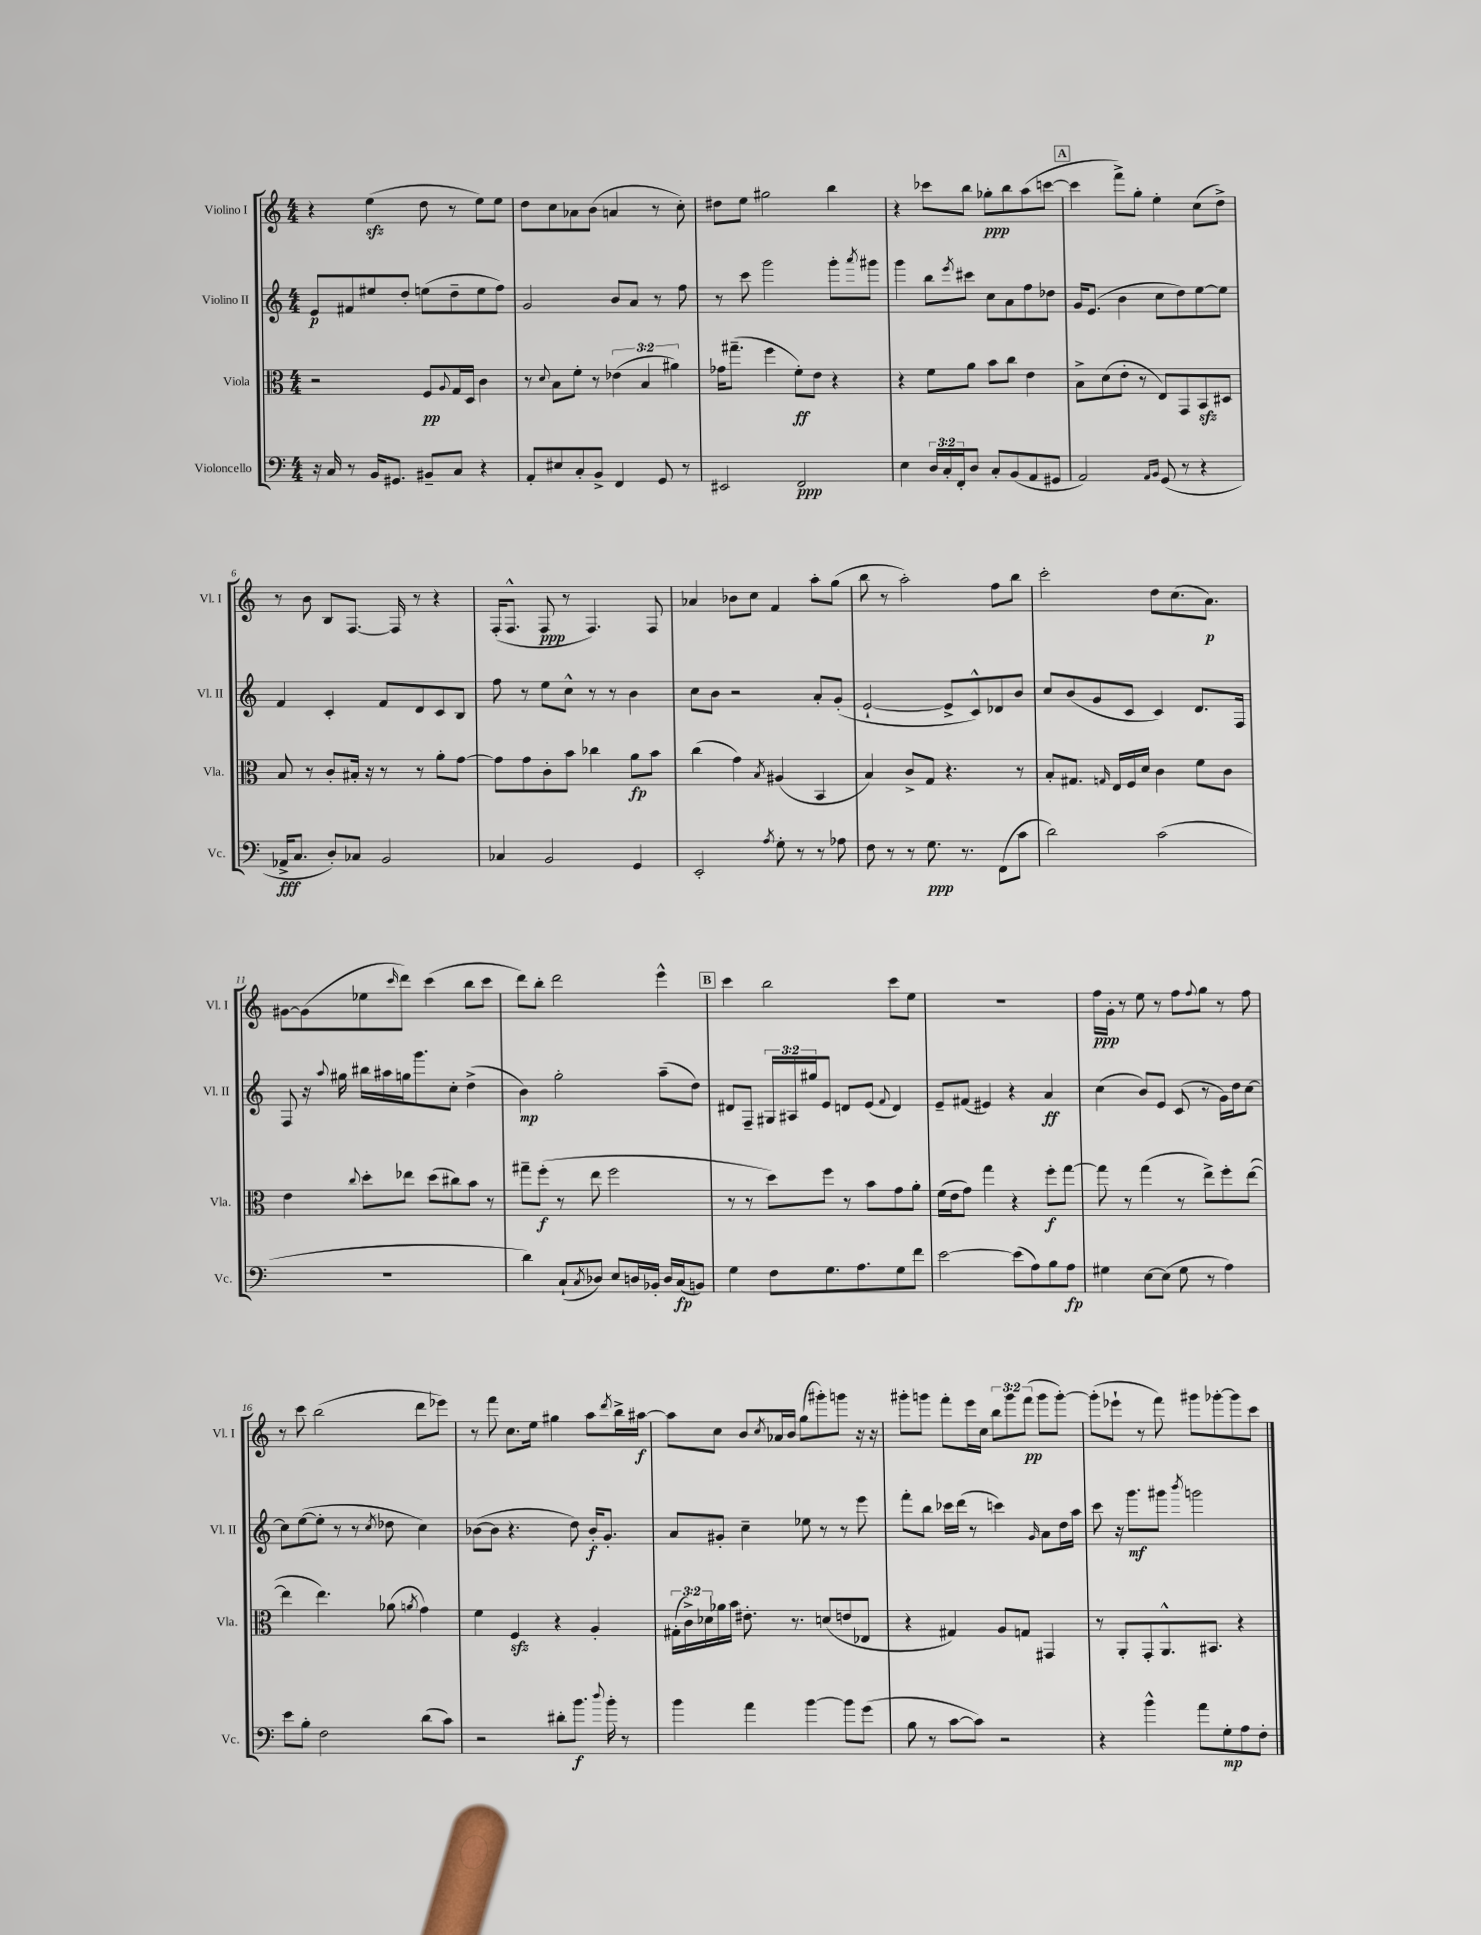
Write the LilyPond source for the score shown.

<<
\new StaffGroup <<
\new Staff = "s0" \with { instrumentName = "Violino I" shortInstrumentName = "Vl. I" } {
    \clef treble \key c \major \numericTimeSignature \time 4/4 \override Staff.TupletNumber.text = #tuplet-number::calc-fraction-text
    r4 e''4\sfz( d''8 r8 e''8) e''8 |
    d''8 c''8 aes'8 b'8( a'4 r8 c''8-.) |
    dis''8 e''8 gis''2 b''4 |
    r4 ces'''8 b''8 ges''8-.\ppp b''8 a''8( c'''8~ |
    \mark \markup { \box "A" } c'''4 f'''8->) g''8-. e''4-. c''8( d''8->) |
    r8 b'8 b8 f8.~ f16 r8 r4 |
    f16-.( f8.-^ f8\ppp r8 f4.) f8 |
    aes'4 bes'8 c''8 f'4 a''8-. g''8( |
    b''8 r8 a''2-.) f''8 b''8 |
    c'''2-. d''8 c''8.( a'8.\p) |
    gis'8~ gis'8( ees''8 \grace { c'''16 } d'''8) c'''4( b''8 c'''8 |
    d'''8) b''8-. d'''2 e'''4-^ |
    \mark \markup { \box "B" } c'''4 b''2 c'''8 e''8 |
    R1 |
    f''16\ppp g'16-. r8 e''8 r8 f''8 \appoggiatura { f''8 } g''8 r8 f''8 |
    r8 c'''8 b''2( d'''8 ees'''8) |
    r8 f'''8 c''8. e''16 gis''4 a''8 \acciaccatura { d'''8 } b''16-> ais''16~\f |
    ais''8 c''8 b'8 \acciaccatura { c''8 } aes'16 b'16 g''8( gis'''8-.) g'''8 r16 r16 |
    gis'''8-. g'''8 f'''8-. e'''16 c''16 \tuplet 3/2 { b''8 g'''8 f'''8\pp( } g'''8 g'''8~-.) |
    g'''8-.( ees'''8-! r8 f'''8) gis'''8 ges'''8~-. ges'''8 c'''8 \bar "|." |
}
\new Staff = "s1" \with { instrumentName = "Violino II" shortInstrumentName = "Vl. II" } {
    \clef treble \key c \major \numericTimeSignature \time 4/4 \override Staff.TupletNumber.text = #tuplet-number::calc-fraction-text
    e'8\p fis'8 eis''8 d''8-. e''8( d''8-- e''8 f''8) |
    g'2 b'8 a'8 r8 f''8 |
    r8 c'''8 g'''2 g'''8-. \acciaccatura { a'''8 } gis'''8 |
    g'''4 b''8 \acciaccatura { e'''8 } cis'''8 c''8 a'8 f''8 des''8 |
    \mark \markup { \box "A" } g'16 e'8.( b'4 c''8 d''8) e''8~ e''8 |
    f'4 c'4-. f'8 d'8 c'8 b8 |
    f''8 r8 e''8 c''8-^ r8 r8 b'4 |
    c''8 b'8 r2 a'8-. g'8-.( |
    e'2~-! e'8-> c'8-^) des'8 b'8 |
    c''8 b'8( g'8 c'8 c'4) d'8. f16 |
    f8 r16 \appoggiatura { a''8 } gis''16 bis''16 ais''16 g''16 g'''8. c''8-. d''4->( |
    b'4\mp) g''2-. a''8--( d''8) |
    \mark \markup { \box "B" } dis'8 f8-- \tuplet 3/2 { gis16 ais16 gis''16 } e'8 d'8 e'8( \appoggiatura { f'8 } d'4) |
    e'8-- fis'8( eis'4) r4 a'4\ff |
    c''4( b'8) e'8 c'8( r8 g'16) d''16 c''8~ |
    c''8 e''8~( e''8-. r8 r8 \acciaccatura { c''8 } des''8 c''4) |
    bes'8~( bes'8 r4. d''8) bes'16-.\f g'8.-. |
    a'8 gis'8-. c''4-- ees''8 r8 r8 e'''8 |
    f'''8-. b''8 ces'''16 d'''16( r8 c'''4) \grace { g'16 } a'8 d''16 a''16 |
    c'''8 r16 g'''8.\mf gis'''8 \acciaccatura { b'''8 } g'''2 \bar "|." |
}
\new Staff = "s2" \with { instrumentName = "Viola" shortInstrumentName = "Vla." } {
    \clef alto \key c \major \numericTimeSignature \time 4/4 \override Staff.TupletNumber.text = #tuplet-number::calc-fraction-text
    r2 f8\pp \appoggiatura { a8 } g16 d16 c'4 |
    r8 \appoggiatura { d'8 } b8 f'8-. r8 \tuplet 3/2 { ees'4( b4 ais'4) } |
    ges'16 gis''8.--( f''4 f'8-.\ff) e'8 r4 |
    r4 f'8 a'8 b'8 c''8 e'4 |
    \mark \markup { \box "A" } b8-> d'8( e'8-. r8 e8) g,8 b,8\sfz dis8 |
    b8 r8 c'8-. bis16-. r16 r8 r8 a'8-. g'8~ |
    g'8 g'8 c'8-. b'8 ces''4 a'8\fp b'8 |
    c''4( g'4) \acciaccatura { b8 } ais4( b,4 |
    b4) c'8-> g8 r4. r8 |
    b8-. gis8. \grace { g16 } e16 f16 d'16 c'4 f'8 c'8 |
    e'4 \appoggiatura { c''8 } d''8-. ees''8 d''8( cis''8) b'8 r8 |
    gis''8-- f''8-.\f( r8 e''8 f''2 |
    \mark \markup { \box "B" } r8 r8 d''8) f''8 r8 b'8 g'8 a'8-. |
    f'16( e'16 g'8) g''4 r4 f''8-.\f g''8~ |
    g''8 r8 g''4( r8 e''8->) f''8-. e''8~( |
    e''4 e''4.) aes'8( \acciaccatura { a'8 } g'4) |
    f'4 f4\sfz r4 a4-. |
    \tuplet 3/2 { gis16-.( c'16->) des'16 } aes'16 b'16 eis'8.-. r8. d'8( e'8 ees8 |
    r4 gis4) a8 g8 gis,4 |
    r8 a,8-. g,8-. a,8.-^ bis,8. r4 \bar "|." |
}
\new Staff = "s3" \with { instrumentName = "Violoncello" shortInstrumentName = "Vc." } {
    \clef bass \key c \major \numericTimeSignature \time 4/4 \override Staff.TupletNumber.text = #tuplet-number::calc-fraction-text
    r16 c16 r8 b,16 gis,8. bis,8-- c8 r4 |
    a,8-. eis8 c8-. b,8-> f,4 g,8 r8 |
    eis,2 f,2\ppp |
    e4 \tuplet 3/2 { d16 c16-. f,16-. } d8 c8-. b,8( a,8 gis,8 |
    \mark \markup { \box "A" } a,2) \grace { a,16 b,16 } g,8( r8 r4 |
    aes,16->\fff c8. d8-.) ces8 b,2 |
    ces4 b,2 g,4 |
    e,2-. \acciaccatura { a8 } g8-. r8 r8 aes8 |
    f8 r8 r8 g8.\ppp r8. f,8( c'8 |
    d'2) c'2( |
    R1 |
    d'4) c8-!( \acciaccatura { c8 } des8) e8 d16 bes,16-. d16 c16\fp( b,8) |
    \mark \markup { \box "B" } g4 f8 g8. a8. g8 f'8 |
    e'2~ e'8( a8) b8 a8\fp |
    gis4 e8~ e8( gis8 r8 a4) |
    e'8 b8-. f2 d'8( c'8) |
    r2 dis'8-. b'8.\f \appoggiatura { d''8 } b'16-. r8 |
    b'4 a'4 b'4~ b'8 g'8( |
    b8 r8 c'8~ c'8) r2 |
    r4 b'4-^ a'8 g8-.\mp a8 f8-. \bar "|." |
}
>>
>>
